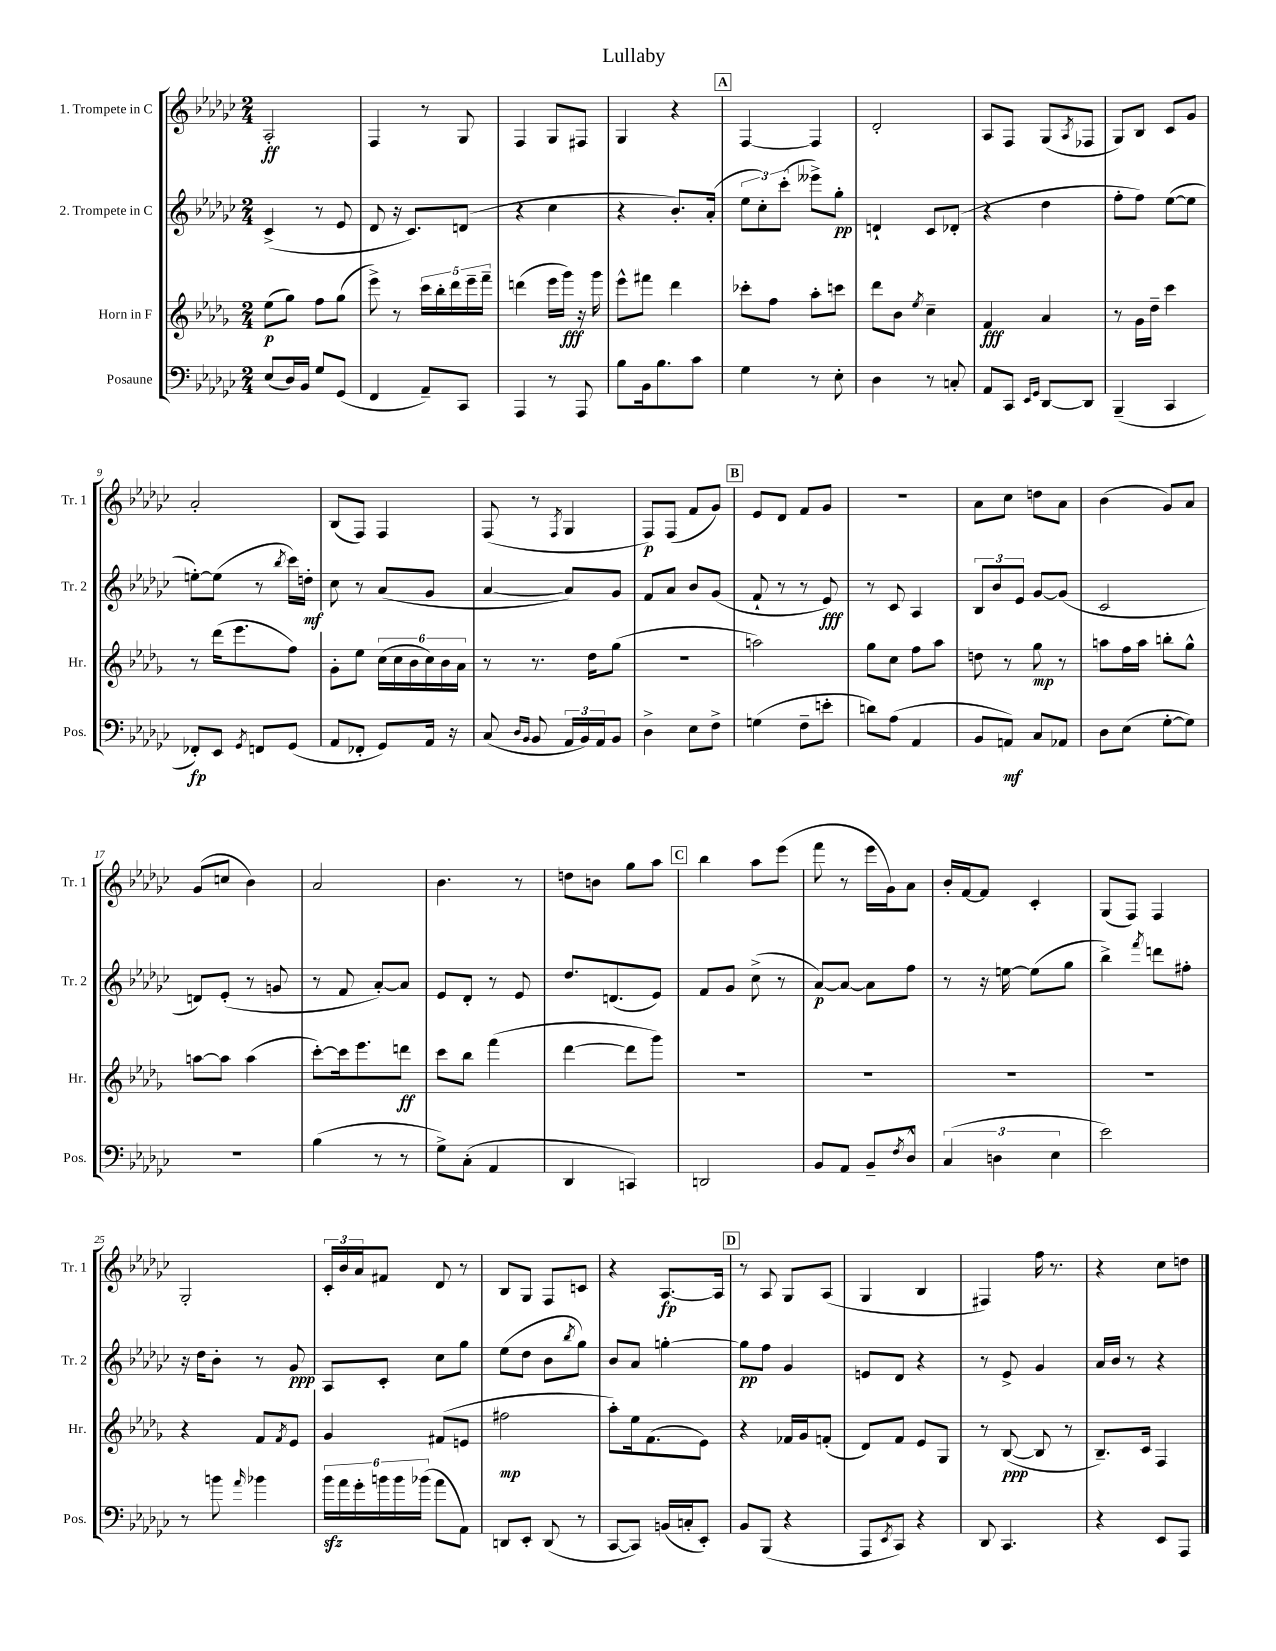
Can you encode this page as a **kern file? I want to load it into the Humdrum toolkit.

**kern	**dynam	**kern	**dynam	**kern	**dynam	**kern	**dynam
*part4	*part4	*part3	*part3	*part2	*part2	*part1	*part1
*staff4	*staff4	*staff3	*staff3	*staff2	*staff2	*staff1	*staff1
*I"Posaune	*	*I"Horn in F	*	*I"2. Trompete in C	*	*I"1. Trompete in C	*
*I'Pos.	*	*I'Hr.	*	*I'Tr. 2	*	*I'Tr. 1	*
*clefF4	*	*clefG2	*	*clefG2	*	*clefG2	*
*k[b-e-a-d-g-c-]	*	*k[b-e-a-d-g-]	*	*k[b-e-a-d-g-c-]	*	*k[b-e-a-d-g-c-]	*
*M2/4	*	*M2/4	*	*M2/4	*	*M2/4	*
=1	=1	=1	=1	=1	=1	=1	=1
(8E-/L	.	(8ee-\L	p	(4c-^/	.	2A-'/	ff
16D-/L)	.	8gg-\J)	.	.	.	.	.
16BB-/JJ	.	.	.	.	.	.	.
8G-/L	.	8ff\L	.	8r	.	.	.
(8GG-/J	.	(8gg-\J	.	8e-/	.	.	.
=2	=2	=2	=2	=2	=2	=2	=2
4FF/	.	8eee-^\)	.	8d-/	.	4F/	.
.	.	8r	.	16r	.	.	.
.	.	.	.	8.c-/L)	.	.	.
8AA-~/L)	.	20ccc\LL	.	.	.	8r	.
.	.	20bb-'\	.	.	.	.	.
.	.	20ddd-\	.	.	.	.	.
8CC-/J	.	.	.	(8dn/J	.	8G-/	.
.	.	20eee-~\	.	.	.	.	.
.	.	20fff~\JJ	.	.	.	.	.
=3	=3	=3	=3	=3	=3	=3	=3
4AAA-/	.	(4dddn\	.	4r	.	4F/	.
8r	.	16eee-\LL	.	4cc-\	.	8G-/L	.
.	.	16ggg-\JJ)	fff	.	.	.	.
8AAA-/	.	16r	.	.	.	8F#X/J	.
.	.	16ggg-\	.	.	.	.	.
=4	=4	=4	=4	=4	=4	=4	=4
8B-\L	.	8eee-^^\L	.	4r	.	4G-/	.
16BB-\k	.	8fff#X\J	.	.	.	.	.
8.B-\	.	.	.	.	.	.	.
.	.	4ddd-\	.	8.b-'/L)	.	4r	.
8c-\J	.	.	.	.	.	.	.
.	.	.	.	(16a-'/Jk	.	.	.
!!LO:REH:place=s1:t=A
=5	=5	=5	=5	=5	=5	=5	=5
4G-\	.	8ccc-X'\L	.	12ee-\L	.	[4F/	.
.	.	.	.	12cc-'\)	.	.	.
.	.	8ff\J	.	.	.	.	.
.	.	.	.	(12ccc-'\J	.	.	.
8r	.	8aa-'\L	.	8eee--X^\L)	.	4F/]	.
8E-'\	.	8cccn\J	.	8gg-'\J	pp	.	.
=6	=6	=6	=6	=6	=6	=6	=6
4D-\	.	8ddd-\L	.	4dn`/	.	2d-'/	.
.	.	8b-\J	.	.	.	.	.
.	.	8qee-/	.	.	.	.	.
8r	.	4cc~\	.	8c-/L	.	.	.
8Cn'/	.	.	.	(8d-X'/J	.	.	.
=7	=7	=7	=7	=7	=7	=7	=7
8AA-/L	.	4f/	fff	4r	.	8A-/L	.
8CC-/J	.	.	.	.	.	8F/J	.
16qqEE-/LL	.	.	.	.	.	.	.
16qqGG-/JJ	.	.	.	.	.	.	.
[8DD-/L	.	4a-/	.	4dd-\	.	(8G-/L	.
.	.	.	.	.	.	8qA-/	.
8DD-/J]	.	.	.	.	.	8F-X/J	.
=8	=8	=8	=8	=8	=8	=8	=8
(4BBB-~/	.	8r	.	8ff'\L	.	8G-/L)	.
.	.	16g-\LL	.	8ff\J)	.	8B-/J	.
.	.	16dd-~\JJ	.	.	.	.	.
4CC-/	.	4ccc\	.	([8ee-\L	.	8c-/L	.
.	.	.	.	8ee-\J]	.	8g-/J	.
!!LO:LB:g=z
=9	=9	=9	=9	=9	=9	=9	=9
8FF-X'/L)	fp	8r	.	[8een'\L)	.	2a-'/	.
8EE-/J	.	(16ddd-\KL	.	(8ee\J]	.	.	.
.	.	8.eee-\	.	.	.	.	.
8qGG-/	.	.	.	.	.	.	.
8FFn/L	.	.	.	8r	.	.	.
.	.	.	.	8qbb-/	.	.	.
(8GG-/J	.	8ff\J)	.	16ccc-\LL)	.	.	.
.	.	.	.	16ddn'\JJ	mf	.	.
=10	=10	=10	=10	=10	=10	=10	=10
8AA-/L	.	8g-'\L	.	8cc-\	.	(8B-/L	.
8FF-X'/J	.	8ee-\J	.	8r	.	8F/J)	.
8GG-/L)	.	(24cc\LL	.	(8a-/L	.	4F/	.
.	.	24cc\	.	.	.	.	.
.	.	24b-\	.	.	.	.	.
16AA-/Jk	.	24cc\)	.	8g-/J	.	.	.
.	.	24b-\	.	.	.	.	.
16r	.	.	.	.	.	.	.
.	.	24a-\JJ	.	.	.	.	.
=11	=11	=11	=11	=11	=11	=11	=11
(8C-/	.	8r	.	[4a-/	.	(8F/	.
16qqD-/LL	.	.	.	.	.	.	.
16qqBB-/JJ	.	.	.	.	.	.	.
8BB-/	.	8.r	.	.	.	8r	.
.	.	.	.	.	.	8qF/	.
24AA-/LL	.	.	.	8a-/L])	.	4G-/	.
24BB-/)	.	.	.	.	.	.	.
.	.	16dd-\KL	.	.	.	.	.
24AA-/J	.	.	.	.	.	.	.
8BB-/J	.	(8gg-\J	.	8g-/J	.	.	.
=12	=12	=12	=12	=12	=12	=12	=12
4D-^\	.	2r	.	8f/L	.	8F/L)	p
.	.	.	.	8a-/J	.	(8F/J	.
8E-\L	.	.	.	8b-/L	.	8f/L	.
8F^\J	.	.	.	(8g-/J	.	8g-/J)	.
!!LO:REH:place=s1:t=B
=13	=13	=13	=13	=13	=13	=13	=13
(4Gn\	.	2aan\)	.	8f`/	.	8e-/L	.
.	.	.	.	8r	.	8d-/J	.
8F~\L	.	.	.	8r	.	8f/L	.
8en'\J	.	.	.	8e-/)	fff	8g-/J	.
=14	=14	=14	=14	=14	=14	=14	=14
8dn\L)	.	8gg-\L	.	8r	.	2r	.
(8A-\J	.	8cc\J	.	8c-/	.	.	.
4AA-/	.	8ff\L	.	4A-/	.	.	.
.	.	8aa-\J	.	.	.	.	.
=15	=15	=15	=15	=15	=15	=15	=15
8BB-/L	.	8ddn\	.	12B-/L	.	8a-\L	.
.	.	.	.	12b-/	.	.	.
8AAn/J)	mf	8r	.	.	.	8cc-\J	.
.	.	.	.	12e-/J	.	.	.
8C-/L	.	8gg-\	mp	[8g-/L	.	8ddn\L	.
8AA-X/J	.	8r	.	(8g-/J]	.	8a-\J	.
=16	=16	=16	=16	=16	=16	=16	=16
8D-\L	.	8aan\L	.	2c-/	.	(4b-\	.
(8E-\J	.	16ff\L	.	.	.	.	.
.	.	16aa\JJ	.	.	.	.	.
[8G-'\L	.	8bbn'\L	.	.	.	8g-/L)	.
8G-\J])	.	8gg-^^\J	.	.	.	8a-/J	.
!!LO:LB:g=z
=17	=17	=17	=17	=17	=17	=17	=17
2r	.	[8aan\L	.	8dn/L)	.	(8g-/L	.
.	.	8aa\J]	.	(8e-'/J	.	8ccn/J	.
.	.	(4aa\	.	8r	.	4b-\)	.
.	.	.	.	8gn/	.	.	.
=18	=18	=18	=18	=18	=18	=18	=18
(4B-\	.	[8ccc'\L)	.	8r	.	2a-/	.
.	.	16ccc\k]	.	8f/	.	.	.
.	.	8.eee-\	.	.	.	.	.
8r	.	.	.	[8a-'/L)	.	.	.
8r	.	8dddn\J	ff	8a-/J]	.	.	.
=19	=19	=19	=19	=19	=19	=19	=19
8G-^\L)	.	8ccc\L	.	8e-/L	.	4.b-\	.
(8C-'\J	.	8bb-\J	.	8d-'/J	.	.	.
4AA-/	.	(4fff\	.	8r	.	.	.
.	.	.	.	8e-/	.	8r	.
=20	=20	=20	=20	=20	=20	=20	=20
4DD-/	.	[4ddd-\	.	8.dd-/L	.	8ddn\L	.
.	.	.	.	.	.	8bn\J	.
.	.	.	.	(8.dn/	.	.	.
4CCn/)	.	8ddd-\L]	.	.	.	8gg-\L	.
.	.	8ggg-\J)	.	8e-/J)	.	8aa-\J	.
!!LO:REH:place=s1:t=C
=21	=21	=21	=21	=21	=21	=21	=21
2DDn/	.	2r	.	8f/L	.	4bb-\	.
.	.	.	.	8g-/J	.	.	.
.	.	.	.	(8cc-^\	.	8aa-\L	.
.	.	.	.	8r	.	(8eee-\J	.
=22	=22	=22	=22	=22	=22	=22	=22
8BB-/L	.	2r	.	[8a-/L)	p	8fff\	.
8AA-/J	.	.	.	8a-/J_	.	8r	.
8BB-~/L	.	.	.	8a-\L]	.	16eee-\LL	.
.	.	.	.	.	.	16g-\J)	.
8qF/	.	.	.	.	.	.	.
8D-^^/J	.	.	.	8ff\J	.	8a-\J	.
=23	=23	=23	=23	=23	=23	=23	=23
(6C-/	.	2r	.	8r	.	16b-'/LL	.
.	.	.	.	.	.	[16f/J	.
.	.	.	.	16r	.	8f/J]	.
6Dn\	.	.	.	.	.	.	.
.	.	.	.	[16een\	.	.	.
.	.	.	.	(8ee\L]	.	4c-'/	.
6E-\	.	.	.	.	.	.	.
.	.	.	.	8gg-\J	.	.	.
=24	=24	=24	=24	=24	=24	=24	=24
2e-\)	.	2r	.	4bb-^\)	.	(8G-/L	.
.	.	.	.	.	.	8F/J)	.
.	.	.	.	8qfff/	.	.	.
.	.	.	.	8dddn\L	.	4F/	.
.	.	.	.	8ff#X'\J	.	.	.
!!LO:LB:g=z
=25	=25	=25	=25	=25	=25	=25	=25
8r	.	4r	.	16r	.	2G-'/	.
.	.	.	.	16dd-\KL	.	.	.
8bn\	.	.	.	8b-'\J	.	.	.
16qqa-/	.	.	.	.	.	.	.
4b-X\	.	8f/L	.	8r	.	.	.
.	.	8qf/	.	.	.	.	.
.	.	8e-/J	.	8g-/	ppp	.	.
=26	=26	=26	=26	=26	=26	=26	=26
24b-zz\LL	.	4g-/	.	8A-/L	.	24c-'/LL	.
24a-\	.	.	.	.	.	24b-/	.
24g-'\	.	.	.	.	.	24a-/J	.
24bn\	.	.	.	8c-'/J	.	8f#X/J	.
24b\	.	.	.	.	.	.	.
(24b-X\JJ	.	.	.	.	.	.	.
8a-\L	.	(8f#X/L	.	8cc-\L	.	8d-/	.
8AA-\J)	.	8en/J	.	8gg-\J	.	8r	.
=27	=27	=27	=27	=27	=27	=27	=27
8DDn/L	.	2ff#X\	mp	(8ee-\L	.	8B-/L	.
8EE-'/J	.	.	.	8dd-\J	.	8G-/J	.
(8DD/	.	.	.	8b-\L	.	8F/L	.
.	.	.	.	8qbb-/	.	.	.
8r	.	.	.	8gg-\J)	.	8cn/J	.
=28	=28	=28	=28	=28	=28	=28	=28
[8CC-/L	.	8aa-'\L)	.	8b-/L	.	4r	.
8CC-/J])	.	16ee-\k	.	8a-/J	.	.	.
.	.	(8.f\	.	.	.	.	.
(16BBn/LL	.	.	.	[4ggn'\	.	[8.A-/L	fp
16Cn'/J	.	.	.	.	.	.	.
8EE-'/J)	.	8e-\J)	.	.	.	.	.
.	.	.	.	.	.	16A-/Jk]	.
!!LO:REH:place=s1:t=D
=29	=29	=29	=29	=29	=29	=29	=29
8BB-/L	.	4r	.	8gg\L]	pp	8r	.
(8BBB-/J	.	.	.	8ff\J	.	8A-/	.
4r	.	16f-X/LL	.	4g-/	.	8G-/L	.
.	.	16g-/J	.	.	.	.	.
.	.	(8fn'/J	.	.	.	(8A-/J	.
=30	=30	=30	=30	=30	=30	=30	=30
8AAA-/L	.	8d-/L)	.	8en/L	.	4G-/	.
8qEE-/	.	.	.	.	.	.	.
8CC-/J)	.	8f/J	.	8d-/J	.	.	.
4r	.	8e-/L	.	4r	.	4B-/	.
.	.	8G-/J	.	.	.	.	.
=31	=31	=31	=31	=31	=31	=31	=31
8DD-/	.	8r	.	8r	.	4F#X/)	.
4.CC-/	.	([8B-/	ppp	8e-^/	.	.	.
.	.	8B-/]	.	4g-/	.	16ff\	.
.	.	.	.	.	.	8.r	.
.	.	8r	.	.	.	.	.
=32	=32	=32	=32	=32	=32	=32	=32
4r	.	8.B-~/L)	.	16a-/LL	.	4r	.
.	.	.	.	16b-/JJ	.	.	.
.	.	.	.	8r	.	.	.
.	.	16c/Jk	.	.	.	.	.
8EE-/L	.	4F/	.	4r	.	8cc-\L	.
8AAA-/J	.	.	.	.	.	8ddn\J	.
==	==	==	==	==	==	==	==
*-	*-	*-	*-	*-	*-	*-	*-
